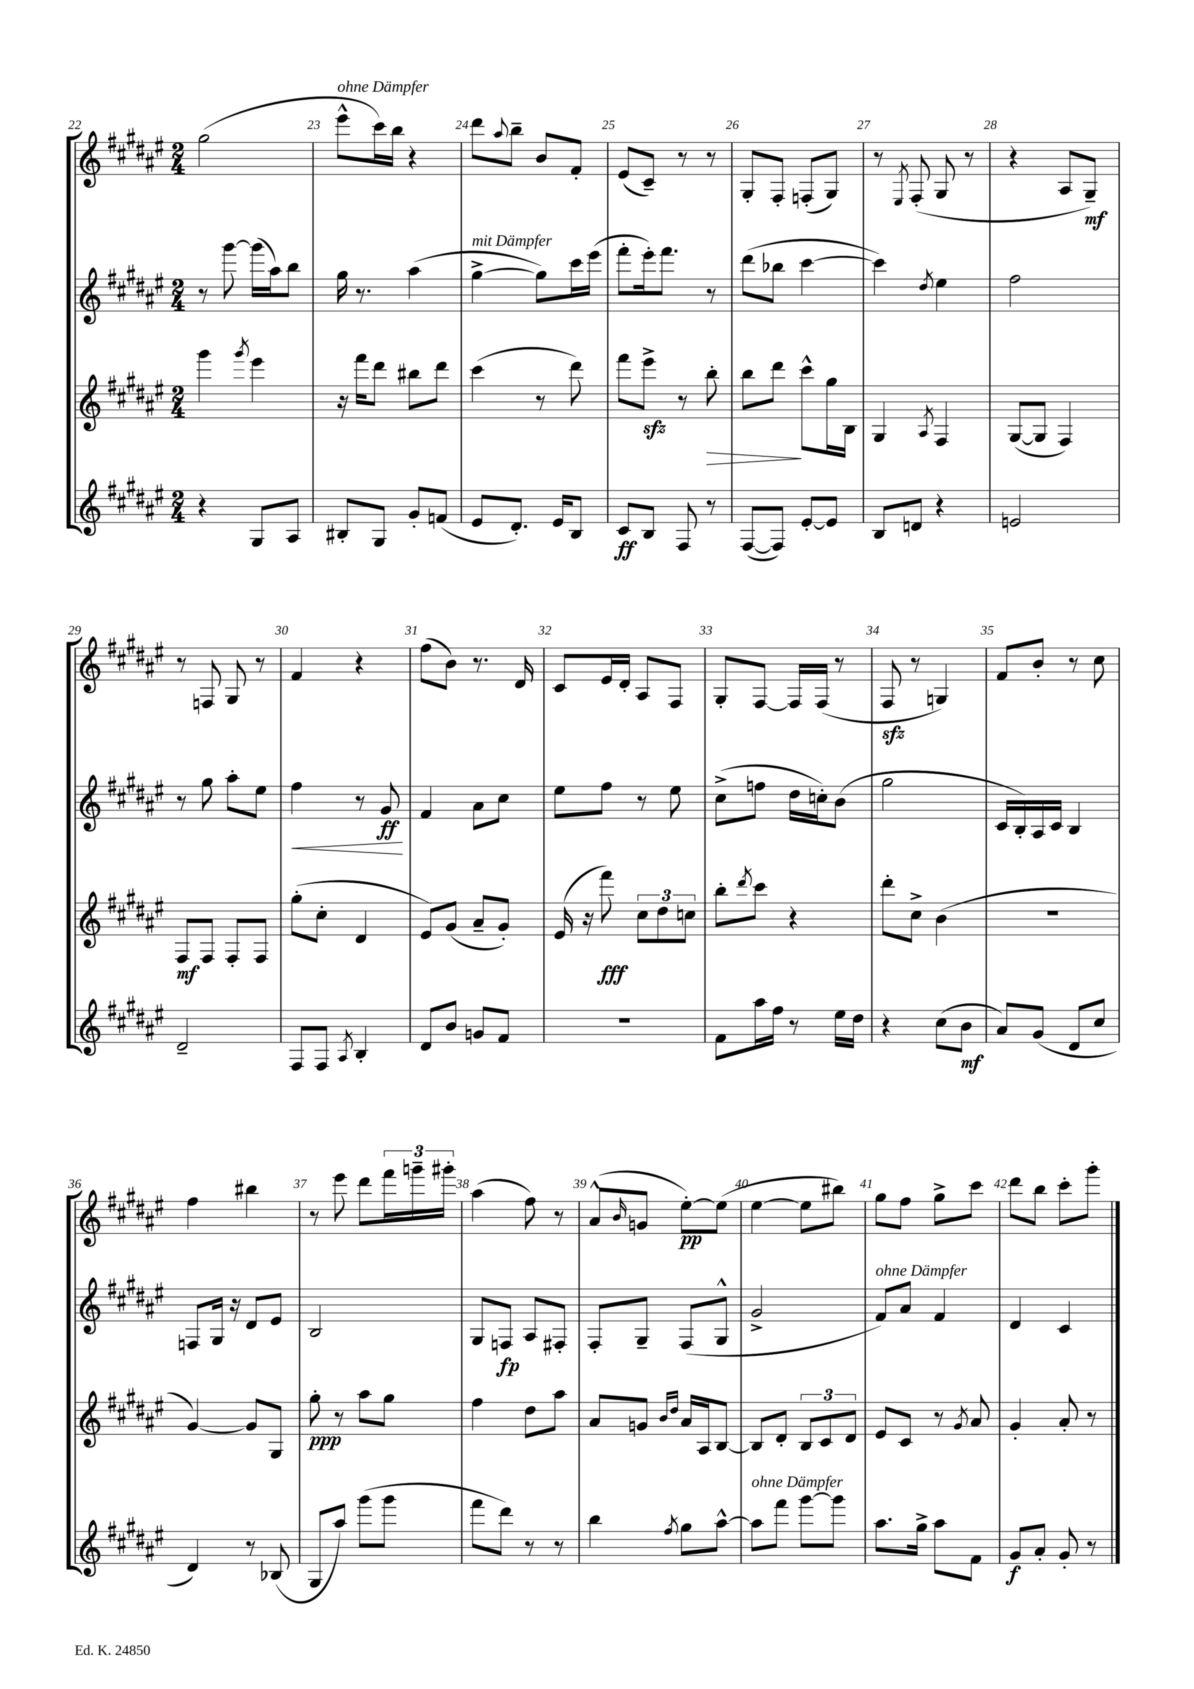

**kern	**kern	**kern	**kern
*staff4	*staff3	*staff2	*staff1
*clefG2	*clefG2	*clefG2	*clefG2
*k[f#c#g#d#a#e#]	*k[f#c#g#d#a#e#]	*k[f#c#g#d#a#e#]	*k[f#c#g#d#a#e#]
*M2/4	*M2/4	*M2/4	*M2/4
4r	4ggg#\	8r	(2gg#\
.	.	[8ggg#\	.
.	8qggg#/	.	.
8G#/L	4eee#\	(16ggg#\]LL	.
.	.	16aa#\J)	.
8A#/J	.	8bb\J	.
=	=	=	=
8B#'/L	16r	16gg#\	8eee#^^\L
.	16fff#\LK	8.r	.
8G#/J	8ddd#\J	.	16ccc#\L)
.	.	.	16bb\JJ
8g#'/L	8bb#\L	(4aa#\	4r
(8f/J	8ddd#\J	.	.
=	=	=	=
8e#/L	(4ccc#\	[4gg#^\	8ddd#\L
.	.	.	8qqaa#/
8.d#'/J)	.	.	8bb~\J
.	8r	8gg#\]L)	8b/L
16e#/LK	.	.	.
8B/J	8ddd#\)	16ccc#\L	8f#'/J
.	.	(16eee#\JJ	.
=	=	=	=
8c#/L	8fff#\L	8fff#'\L	(8e#/L
8B/J	8eee#^\J	16eee#'\k)	8c#~/J)
.	.	8.fff#\J	.
8F#/	8r	.	8r
8r	8bb'\	8r	8r
=	=	=	=
([8F#/L	8bb\L	(8ddd#\L	8G#'/L
8F#/]J)	8ddd#\J	8bb-\J	8F#'/J
[8e#'/L	8ccc#^^\L	[4ccc#\	(8F'/L
8e#/]J	16gg#\L	.	8G#/J)
.	16B\JJ	.	.
=	=	=	=
8B/L	4G#/	4ccc#\])	8r
.	.	.	8qE#/
8d/J	.	.	(8F#'/
.	8qA#/	8qdd#/	.
4r	4F#/	4ee#\	8G#/
.	.	.	8r
=	=	=	=
2e/	([8G#/L	2ff#\	4r
.	8G#/]J	.	.
.	4F#/)	.	8A#/L
.	.	.	8G#~/J)
=	=	=	=
2d#~/	8F#/L	8r	8r
.	8F#/J	8gg#\	8F/
.	8F#'/L	8aa#'\L	8G#/
.	8F#/J	8ee#\J	8r
=	=	=	=
8F#/L	(8gg#'\L	4ff#\	4f#/
8F#/J	8cc#'\J	.	.
8qA#/	.	.	.
4B'/	4d#/	8r	4r
.	.	8g#/	.
=	=	=	=
8d#/L	8e#/L)	4f#/	(8ff#\L
8b/J	(8g#/J	.	8b\J)
8g/L	8a#~/L	8a#\L	8.r
8f#/J	8g#'/J)	8cc#\J	.
.	.	.	16d#/
=	=	=	=
2r	(16e#/	8ee#\L	8c#/L
.	16r	.	.
.	8fff#\)	8ff#\J	16e#/L
.	.	.	16d#'/JJ
.	12cc#\L	8r	8A#/L
.	12dd#\	.	.
.	.	8ee#\	8F#/J
.	12cc\J	.	.
=	=	=	=
8f#\L	8bb'\L	(8cc#^\L	8G#'/L
.	8qddd#/	.	.
16aa#\L	8ccc#\J	8ff\J	[8F#/J
16ff#\JJ	.	.	.
8r	4r	16dd#\LL	16F#/]LL
.	.	16cc'\J)	(16F#/JJ
16ee#\LL	.	(8b\J	8r
16dd#\JJ	.	.	.
=	=	=	=
4r	8ddd#'\L	2gg#\	8F#/
.	8cc#^\J	.	8r
(8cc#\L	(4b\	.	4G/)
8b\J	.	.	.
=	=	=	=
8a#/L)	2r	16c#/LL	8f#/L
.	.	16B'/)	.
(8g#/J	.	16A#/	8b'/J
.	.	16c#/JJ	.
8d#/L	.	4B/	8r
8cc#/J	.	.	8cc#\
=	=	=	=
4d#/)	[4g#/)	8F/L	4ff#\
.	.	16G#/Jk	.
.	.	16r	.
8r	8g#/]L	8d#/L	4bb#\
(8B-/	8G#/J	8e#/J	.
=	=	=	=
8G#/L	8gg#'\	2B/	8r
8aa#/J)	8r	.	8eee#\
(8ggg#\L	8aa#\L	.	8ddd#\L
8ggg#\J	8gg#\J	.	24fff#\L
.	.	.	24ggg~\
.	.	.	24ggg#'\JJ
=	=	=	=
8fff#\L	4ff#\	8G#/L	(4aa#\
8ddd#\J)	.	8F/J	.
8r	8dd#\L	8A#/L	8ff#\)
8r	8aa#\J	8F#'/J	8r
=	=	=	=
4bb\	8a#/L	8F#'/L	(8a#^^/L
.	.	.	16qqb/
.	8g/J	8G#~/J	8g/J
.	16qqb/LL	.	.
8qff#/	16qqdd#/JJ	.	.
8gg#\L	16a#/LL	(8F#/L	[8ee#'\L)
.	16A#/J	.	.
[8aa#^^\J	[8B/J	8G#^^/J	(8ee#\]J
=	=	=	=
8aa#\]L	8B/]L	2g#^/	[4ee#\
8fff#\J	8d#'/J	.	.
[8ggg#\L	12B/L	.	8ee#\]L
.	12c#/	.	.
8ggg#\]J	.	.	8bb#\J)
.	12d#/J	.	.
=	=	=	=
8.aa#\L	8e#/L	8f#/L)	8gg#\L
.	8c#/J	8a#/J	8ff#\J
16gg#^\Jk	.	.	.
8aa#\L	8r	4f#/	8gg#^\L
.	8qg#/	.	.
8f#\J	8a#/	.	8ccc#\J
=	=	=	=
8g#/L	4g#'/	4d#/	8ddd#\L
8a#'/J	.	.	8bb\J
8g#'/	8a#'/	4c#/	8ccc#'\L
8r	8r	.	8ggg#'\J
==	==	==	==
*-	*-	*-	*-
